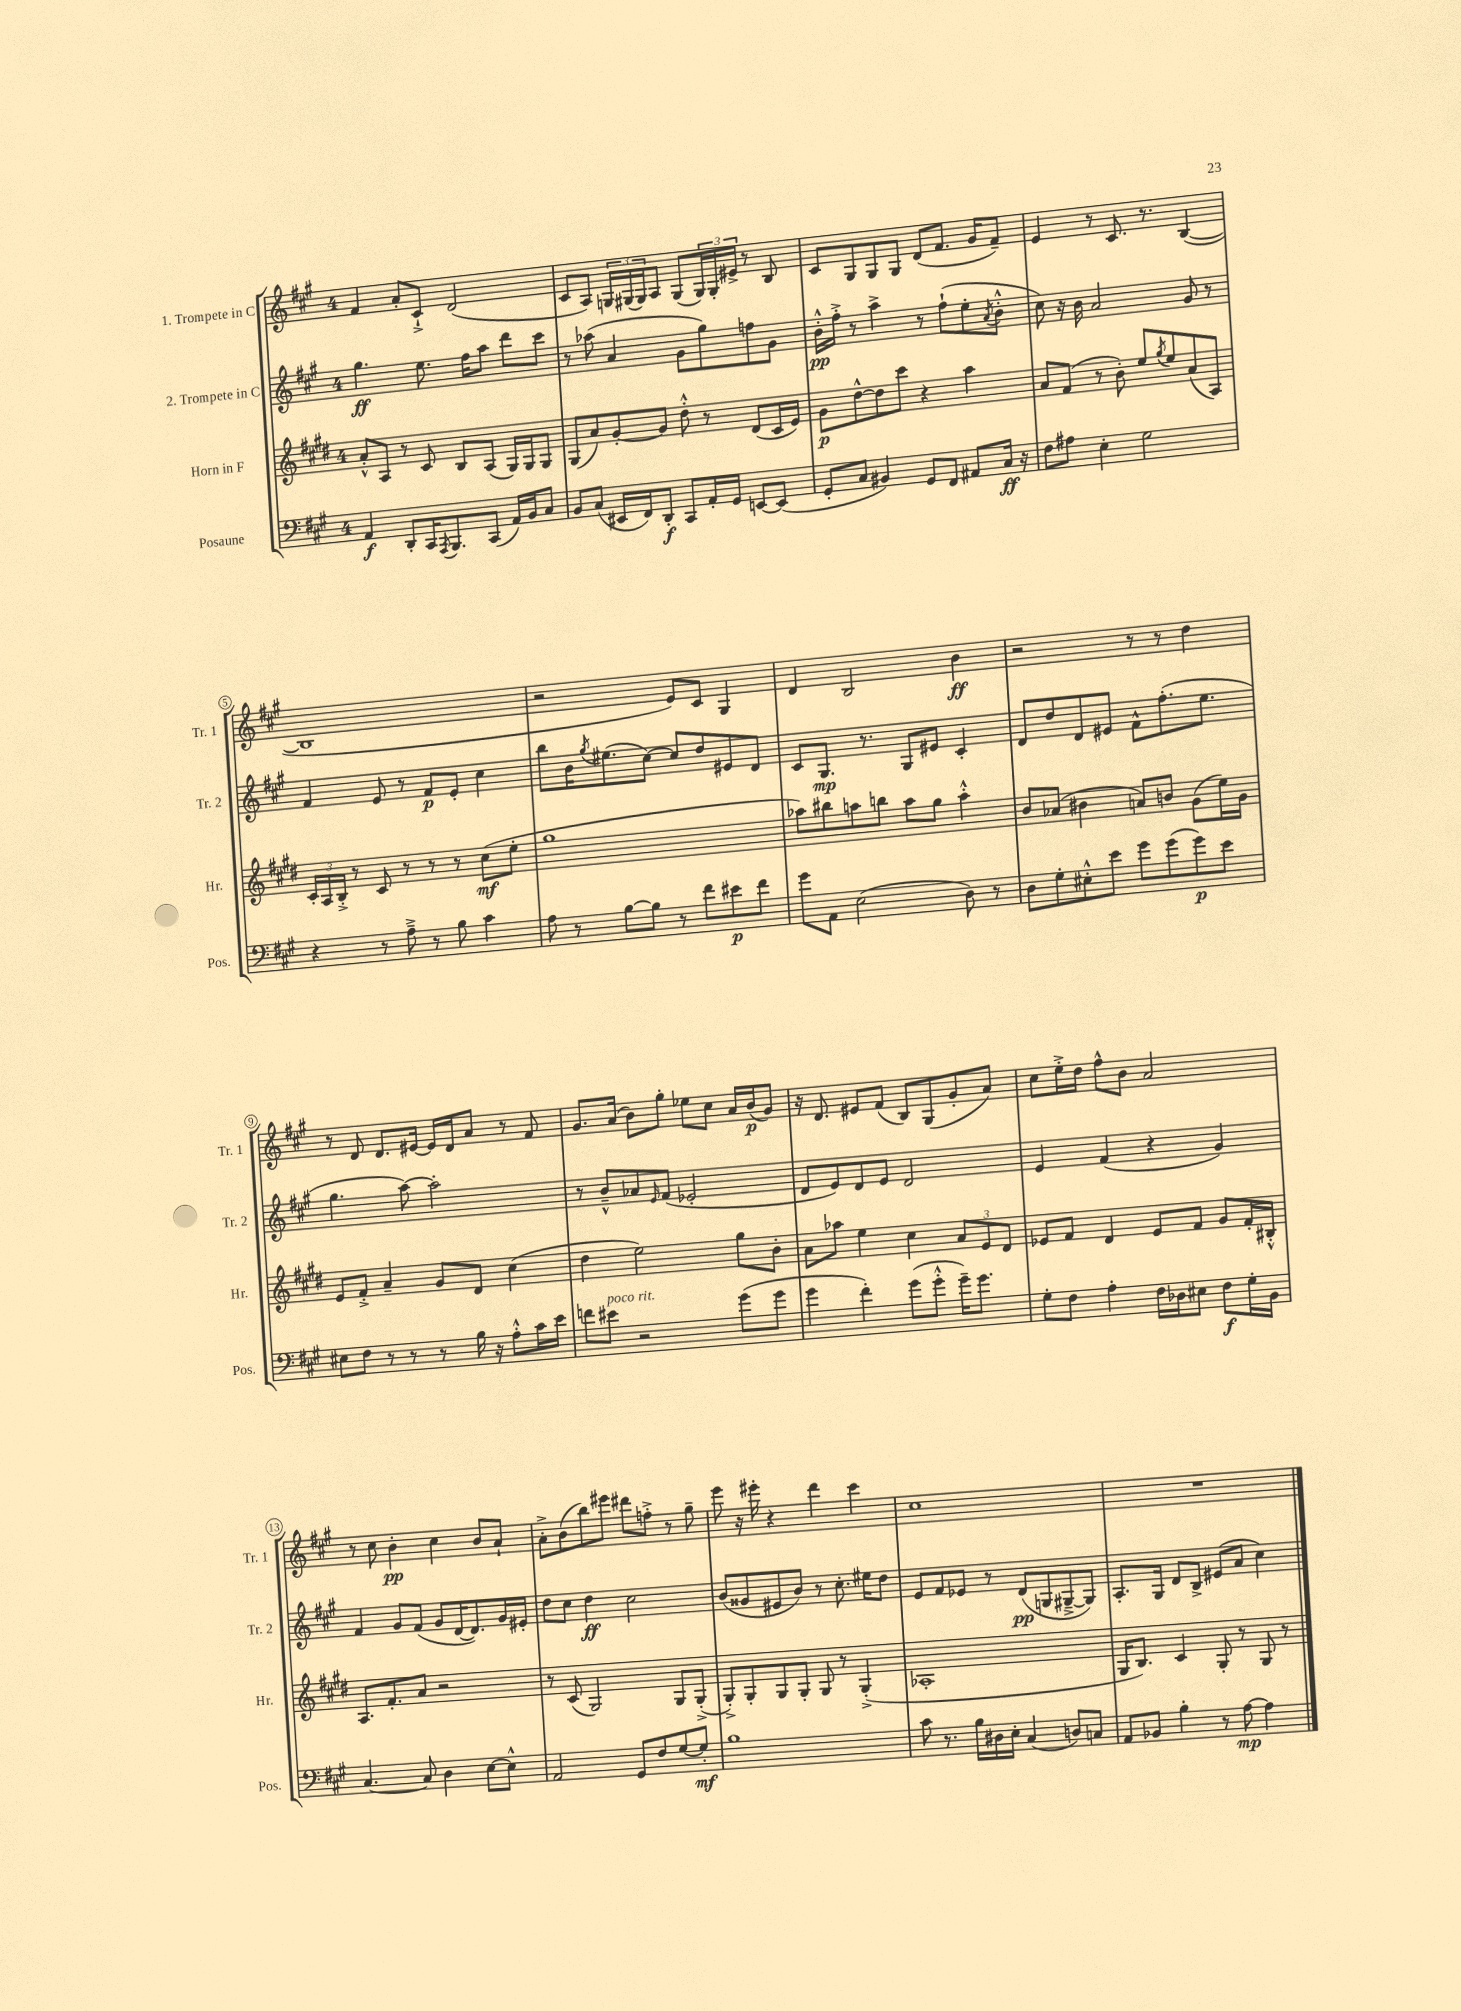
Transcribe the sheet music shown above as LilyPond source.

<<
\new StaffGroup <<
\new Staff = "s0" \with { instrumentName = "1. Trompete in C" shortInstrumentName = "Tr. 1" } {
    \clef treble \key a \major \once \override Staff.TimeSignature.style = #'single-digit \time 4/4
    fis'4 a'8-. cis'8-!-> d'2( |
    cis'8 a8) \tuplet 3/2 { g16 gis16( gis16) } a8 gis8( \tuplet 3/2 { gis16) gis16-. eis'16-> } r8 b8 |
    cis'8 gis8 gis8 gis8 d'8( fis'8. gis'16 fis'8--) |
    e'4 r8 cis'8. r8. b4~( |
    b1 |
    r2 e'8) cis'8 gis4 |
    d'4 b2 b'4\ff |
    r2 r8 r8 d''4 |
    r8 d'8 d'8. eis'16~ eis'16 d'16 a'8 r8 fis'8 |
    gis'8. a'16( b'8) gis''8-. ees''8 cis''8 a'16 b'16\p( gis'8) |
    r16 d'8. eis'8 fis'8( b8) gis8( gis'8-. a'8) |
    cis''8 e''16-.-> d''16 fis''8-^ b'8 a'2 |
    r8 cis''8 b'4-.\pp cis''4 b'8 a'8-! |
    a'8-.-> b'8( b''8) eis'''8 dis'''8 f''8-.-> r8 gis''8-- |
    e'''8 r16 eis'''16-. r4 d'''4 cis'''4 |
    cis''1 |
    R1 \bar "|." |
}
\new Staff = "s1" \with { instrumentName = "2. Trompete in C" shortInstrumentName = "Tr. 2" } {
    \clef treble \key a \major \once \override Staff.TimeSignature.style = #'single-digit \time 4/4
    gis''4.\ff e''8. fis''16 a''8 d'''8 cis'''8 |
    r8 aes''8( a'4 gis'8 gis''8) f''8 gis'8 |
    b'16-.-^\pp fis''16-.-> r8 a''4-> r8 fis''8-!( e''8-. \acciaccatura { a'8 } b'8-.-^ |
    cis''8) r16 b'16 a'2 gis'8 r8 |
    fis'4 e'8 r8 fis'8\p e'8-. cis''4 |
    b''8 b'16 \acciaccatura { gis''8 } eis''8.( cis''8~) cis''8 d''8 eis'8 d'8 |
    cis'8 gis8.\mp r8. gis8 eis'8 cis'4-. |
    d'8 d''8 d'8 eis'8 fis'8-^ fis''8.-.( e''8. |
    gis''4. a''8~) a''2-. |
    r8 b'8---^ aes'8 \grace { e'16 } fis'8( ees'2-. |
    d'8 e'8) d'8 e'8 d'2 |
    e'4 fis'4( r4 gis'4) |
    fis'4 gis'8 fis'8( gis'8 d'16~ d'8.) gis'16 eis'16-. |
    d''8 cis''8 d''4\ff cis''2 |
    b'8( gisis'8 eis'8 b'8) r8 cis''8.-. eis''16 d''8 |
    e'8 fis'8 ees'8 r8 d'8\pp( g8 gis8~---> gis8) |
    a8.-. gis16 d'8 b8-> eis'8( a'8 cis''4) \bar "|." |
}
\new Staff = "s2" \with { instrumentName = "Horn in F" shortInstrumentName = "Hr." } {
    \clef treble \key e \major \once \override Staff.TimeSignature.style = #'single-digit \time 4/4
    a'8-.-^ a8 r8 cis'8 b8 a8( gis16) gis16 gis8 |
    gis8( a'8) gis'8~-. gis'8 dis''8-.-^ r8 dis'8( cis'16 e'16) |
    gis'8\p dis''8~-^ dis''8 cis'''8 r4 a''4 |
    a'8 fis'8( r8 b'8-.) e''8 \acciaccatura { gis''8 } e''8 a'8( a8) |
    \tuplet 3/2 { cis'16-. a16 b16-.-> } r8 cis'8 r8 r8 r8 cis''8\mf( e''8-. |
    gis''1 |
    aes''8) bis''8 a''8 b''8 a''8 gis''8 a''4-.-^ |
    b'8 aes'8( bis'4 a'8) b'8 gis'8( e''16) gis'16 |
    e'8 fis'8-.-> a'4-- gis'8 dis'8 cis''4( |
    dis''4 e''2) gis''8 b'8-. |
    a'8 aes''8 e''4 cis''4 \tuplet 3/2 { a'8 e'8 dis'8 } |
    ees'8 fis'8 dis'4 ees'8 fis'8 gis'8 fis'16-. bis16-.-^ |
    a8. fis'8.-. a'8 r2 |
    r8 cis'8( gis2) gis8 gis8-.->( |
    gis8-.->) gis8-. gis8 gis8-. gis8 r8 gis4-.->( |
    aes1-. |
    gis16 b8.) cis'4 gis8-. r8 gis8 r8 \bar "|." |
}
\new Staff = "s3" \with { instrumentName = "Posaune" shortInstrumentName = "Pos." } {
    \clef bass \key a \major \once \override Staff.TimeSignature.style = #'single-digit \time 4/4
    a,4\f d,8-. cis,16 \acciaccatura { a,,8 } b,,8. cis,8( a,16) b,16 cis8 |
    b,8 cis8( eis,16 fis,16) d,8-.\f cis,8 a,16-. gis,16 e,8~ e,8( |
    gis,8-. cis8 bis,4) gis,8 fis,8 ais,8 cis16\ff r16 |
    fis8 ais8 e4-. gis2 |
    r4 r8 a8---> r8 b8 cis'4 |
    a8 r8 b8~ b8 r8 fis'8 eis'8\p fis'8 |
    gis'8 a,8 e2( d8) r8 |
    d8 gis8-. eis8-.-^ e'8 gis'8 gis'8( gis'8\p) e'8 |
    eis8 fis8 r8 r8 r8 b16 r16 a8-.-^ cis'16 e'16 |
    f'8 eis'8^\markup { \italic "poco rit." } r2 gis'8( gis'8 |
    gis'4 fis'4-.) gis'8( gis'8-.-^ gis'16--) gis'8. |
    gis8-. fis8 a4-. fis16 des16 eis8 fis8\f gis16-. b,16 |
    cis4.~ cis8 d4 e8~ e8-^ |
    a,2 gis,8 fis8 gis8~ gis8-.\mf |
    b1 |
    cis'8 r8. b16 dis16 e16-. cis4( d8) c8 |
    a,8 bes,8 b4-. r8 a8~\mp a4 \bar "|." |
}
>>
>>
\layout { \context { \Score \override BarNumber.stencil = #(make-stencil-circler 0.1 0.3 ly:text-interface::print) } }
